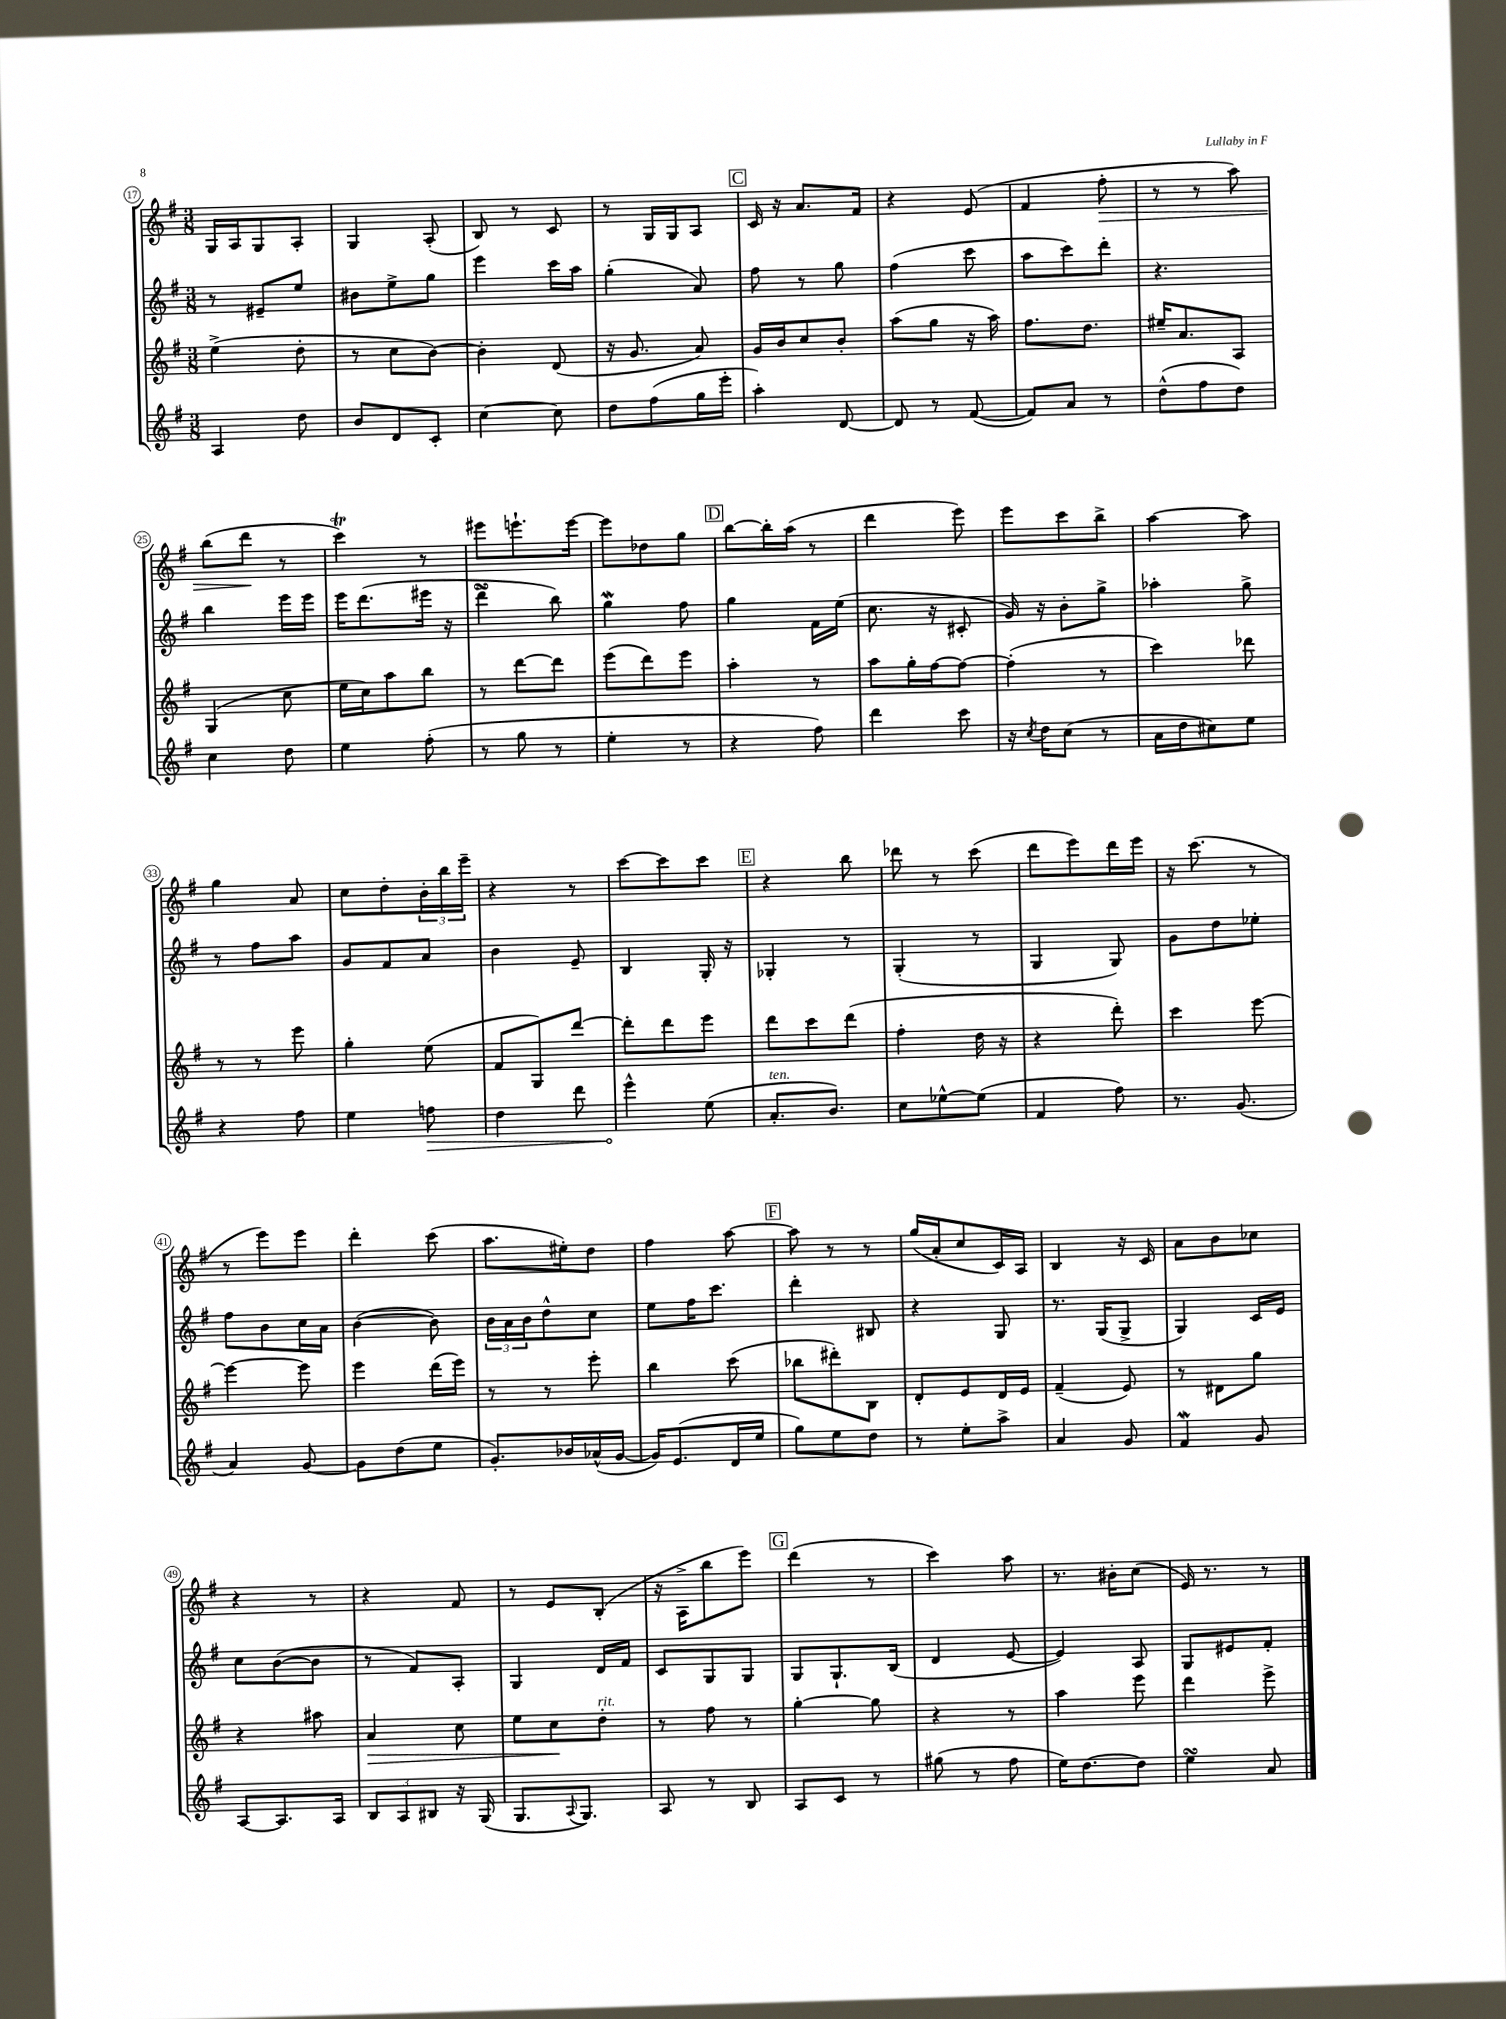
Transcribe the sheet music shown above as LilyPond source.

<<
\new StaffGroup <<
\new Staff = "s0" {
    \clef treble \key g \major \numericTimeSignature \time 3/8
    g16 a16 g8 a8-. |
    g4 a8-.( |
    b8) r8 c'8 |
    r8 g16 g16 a8 |
    \mark \markup { \box "C" } c'16 r16 a'8. fis'16 |
    r4 e'8( |
    fis'4 fis''8-.\> |
    r8 r8 a''8) |
    b''8( d'''8\! r8 |
    c'''4\trill) r8 |
    eis'''8 e'''8.-! e'''16~ |
    e'''8 des''8 g''8 |
    \mark \markup { \box "D" } b''8~ b''16-. a''16( r8 |
    d'''4 e'''8) |
    e'''8 c'''8 b''8-> |
    a''4~ a''8 |
    g''4 a'8 |
    c''8 d''8-. \tuplet 3/2 { b'16-. b''16 e'''16-- } |
    r4 r8 |
    c'''8~ c'''8 c'''8 |
    \mark \markup { \box "E" } r4 b''8 |
    des'''8 r8 c'''8( |
    d'''8 e'''8) d'''16 e'''16 |
    r16 c'''8.( r8 |
    r8 e'''8) e'''8 |
    d'''4-. c'''8( |
    a''8. eis''16-.) d''8 |
    fis''4 a''8~ |
    \mark \markup { \box "F" } a''8 r8 r8 |
    g''16( a'16-. c''8 c'16) a16 |
    b4 r16 c'16 |
    a'8 b'8 ces''8 |
    r4 r8 |
    r4 fis'8 |
    r8 e'8 b8-.( |
    r16 a16-> b''8 e'''8) |
    \mark \markup { \box "G" } d'''4( r8 |
    c'''4) a''8 |
    r8. bis'16-. c''8( |
    e'16) r8. r8 \bar "|." |
}
\new Staff = "s1" {
    \clef treble \key g \major \numericTimeSignature \time 3/8
    r8 eis'8-- e''8 |
    bis'8 e''8-> g''8 |
    e'''4 c'''16 a''16 |
    g''4-.( a'8) |
    \mark \markup { \box "C" } fis''8 r8 g''8 |
    fis''4( c'''8 |
    a''8 c'''8) d'''8-. |
    r4. |
    b''4 e'''16 e'''16 |
    e'''16 d'''8.( eis'''16 r16 |
    d'''4->\turn b''8) |
    g''4\mordent fis''8 |
    \mark \markup { \box "D" } g''4 fis'16 e''16( |
    c''8. r16 cis'8-. |
    g'16) r16 b'8-. g''8-> |
    aes''4-. g''8-> |
    r8 fis''8 a''8 |
    g'8 fis'8 a'8 |
    b'4 e'8-- |
    b4 g16-. r16 |
    \mark \markup { \box "E" } ges4-. r8 |
    g4-.( r8 |
    g4 g8) |
    g'8 d''8 ees''8-. |
    fis''8 b'8 c''16 a'16 |
    b'4~( b'8) |
    \tuplet 3/2 { b'16 a'16 b'16 } d''8-^ c''8 |
    e''8 fis''16 c'''8. |
    \mark \markup { \box "F" } d'''4-. bis8 |
    r4 g8 |
    r8. g16( g8-> |
    g4) c'16 e'16 |
    c''8 b'8~( b'8 |
    r8 fis'8) a8-. |
    g4 d'16 fis'16 |
    c'8 g8 g8 |
    \mark \markup { \box "G" } g8 g8.-! b16( |
    d'4 e'8~ |
    e'4) a8 |
    g8 eis'8 fis'8-. \bar "|." |
}
\new Staff = "s2" {
    \clef treble \key g \major \numericTimeSignature \time 3/8
    e''4->( d''8-. |
    r8 c''8 b'8~) |
    b'4-. d'8( |
    r16 g'8. a'8) |
    \mark \markup { \box "C" } g'16 b'16 c''8 b'8-. |
    a''8( g''8 r16 a''16) |
    fis''8. d''8. |
    eis''16-- a'8. a8 |
    g4( c''8 |
    e''16 c''16) a''8 b''8 |
    r8 d'''8~ d'''8 |
    e'''8( d'''8) e'''8 |
    \mark \markup { \box "D" } a''4-. r8 |
    a''8 g''16-. fis''16~ fis''8~ |
    fis''4-.( r8 |
    c'''4) des'''8 |
    r8 r8 e'''8 |
    g''4-. e''8( |
    fis'8 g8) d'''8~ |
    d'''8-. d'''8 e'''8 |
    \mark \markup { \box "E" } d'''8 c'''8 d'''8( |
    fis''4-. d''16 r16 |
    r4 d'''8-.) |
    c'''4 e'''8~ |
    e'''4~ e'''8 |
    e'''4 d'''16( e'''16) |
    r8 r8 e'''8-. |
    b''4 c'''8( |
    \mark \markup { \box "F" } bes''8 dis'''8-.) b8 |
    d'8-. e'8 d'16 e'16 |
    fis'4--( e'8) |
    r8 dis'8 g''8 |
    r4 ais''8 |
    a'4\> c''8 |
    e''8 c''8\! d''8-.^\markup { \italic "rit." } |
    r8 fis''8 r8 |
    \mark \markup { \box "G" } g''4~-. g''8 |
    r4 r8 |
    a''4 e'''8 |
    d'''4 e'''8-> \bar "|." |
}
\new Staff = "s3" {
    \clef treble \key g \major \numericTimeSignature \time 3/8
    a4 d''8 |
    b'8 d'8 c'8-. |
    c''4~ c''8 |
    d''8 fis''8( g''16 e'''16-. |
    \mark \markup { \box "C" } a''4-.) d'8~ |
    d'8 r8 fis'8~( |
    fis'8) a'8 r8 |
    d''8-^( fis''8 d''8) |
    c''4 d''8 |
    e''4 fis''8-.( |
    r8 g''8 r8 |
    e''4-. r8 |
    \mark \markup { \box "D" } r4 fis''8) |
    d'''4 c'''8 |
    r16 \acciaccatura { c''8 } d''16 c''8( r8 |
    a'16 d''16 cis''8) e''8 |
    r4 fis''8 |
    e''4 \once \override Hairpin.circled-tip = ##t f''8\> |
    d''4 d'''8 |
    e'''4-^\! e''8( |
    \mark \markup { \box "E" } a'8.-.^\markup { \italic "ten." } b'8.) |
    c''8 ees''8~-^ ees''8( |
    fis'4 fis''8) |
    r8. g'8.( |
    a'4) g'8~ |
    g'8 d''8( e''8 |
    g'8.-.) bes'16 aes'16-^( g'16~ |
    g'16) e'8.( d'16 e''16 |
    \mark \markup { \box "F" } g''8) e''8 d''8 |
    r8 e''8-. a''8-> |
    a'4 g'8 |
    fis'4\mordent g'8 |
    a8~ a8. a16 |
    \tuplet 3/2 { b8 a8 bis8 } r16 g16( |
    g8. \appoggiatura { a8 } g8.) |
    a8 r8 b8 |
    \mark \markup { \box "G" } a8 c'8 r8 |
    gis''8( r8 fis''8 |
    e''16) d''8.~ d''8 |
    e''4\turn a'8 \bar "|." |
}
>>
>>
\layout { \context { \Score currentBarNumber = #17 \override BarNumber.stencil = #(make-stencil-circler 0.1 0.3 ly:text-interface::print) } }
